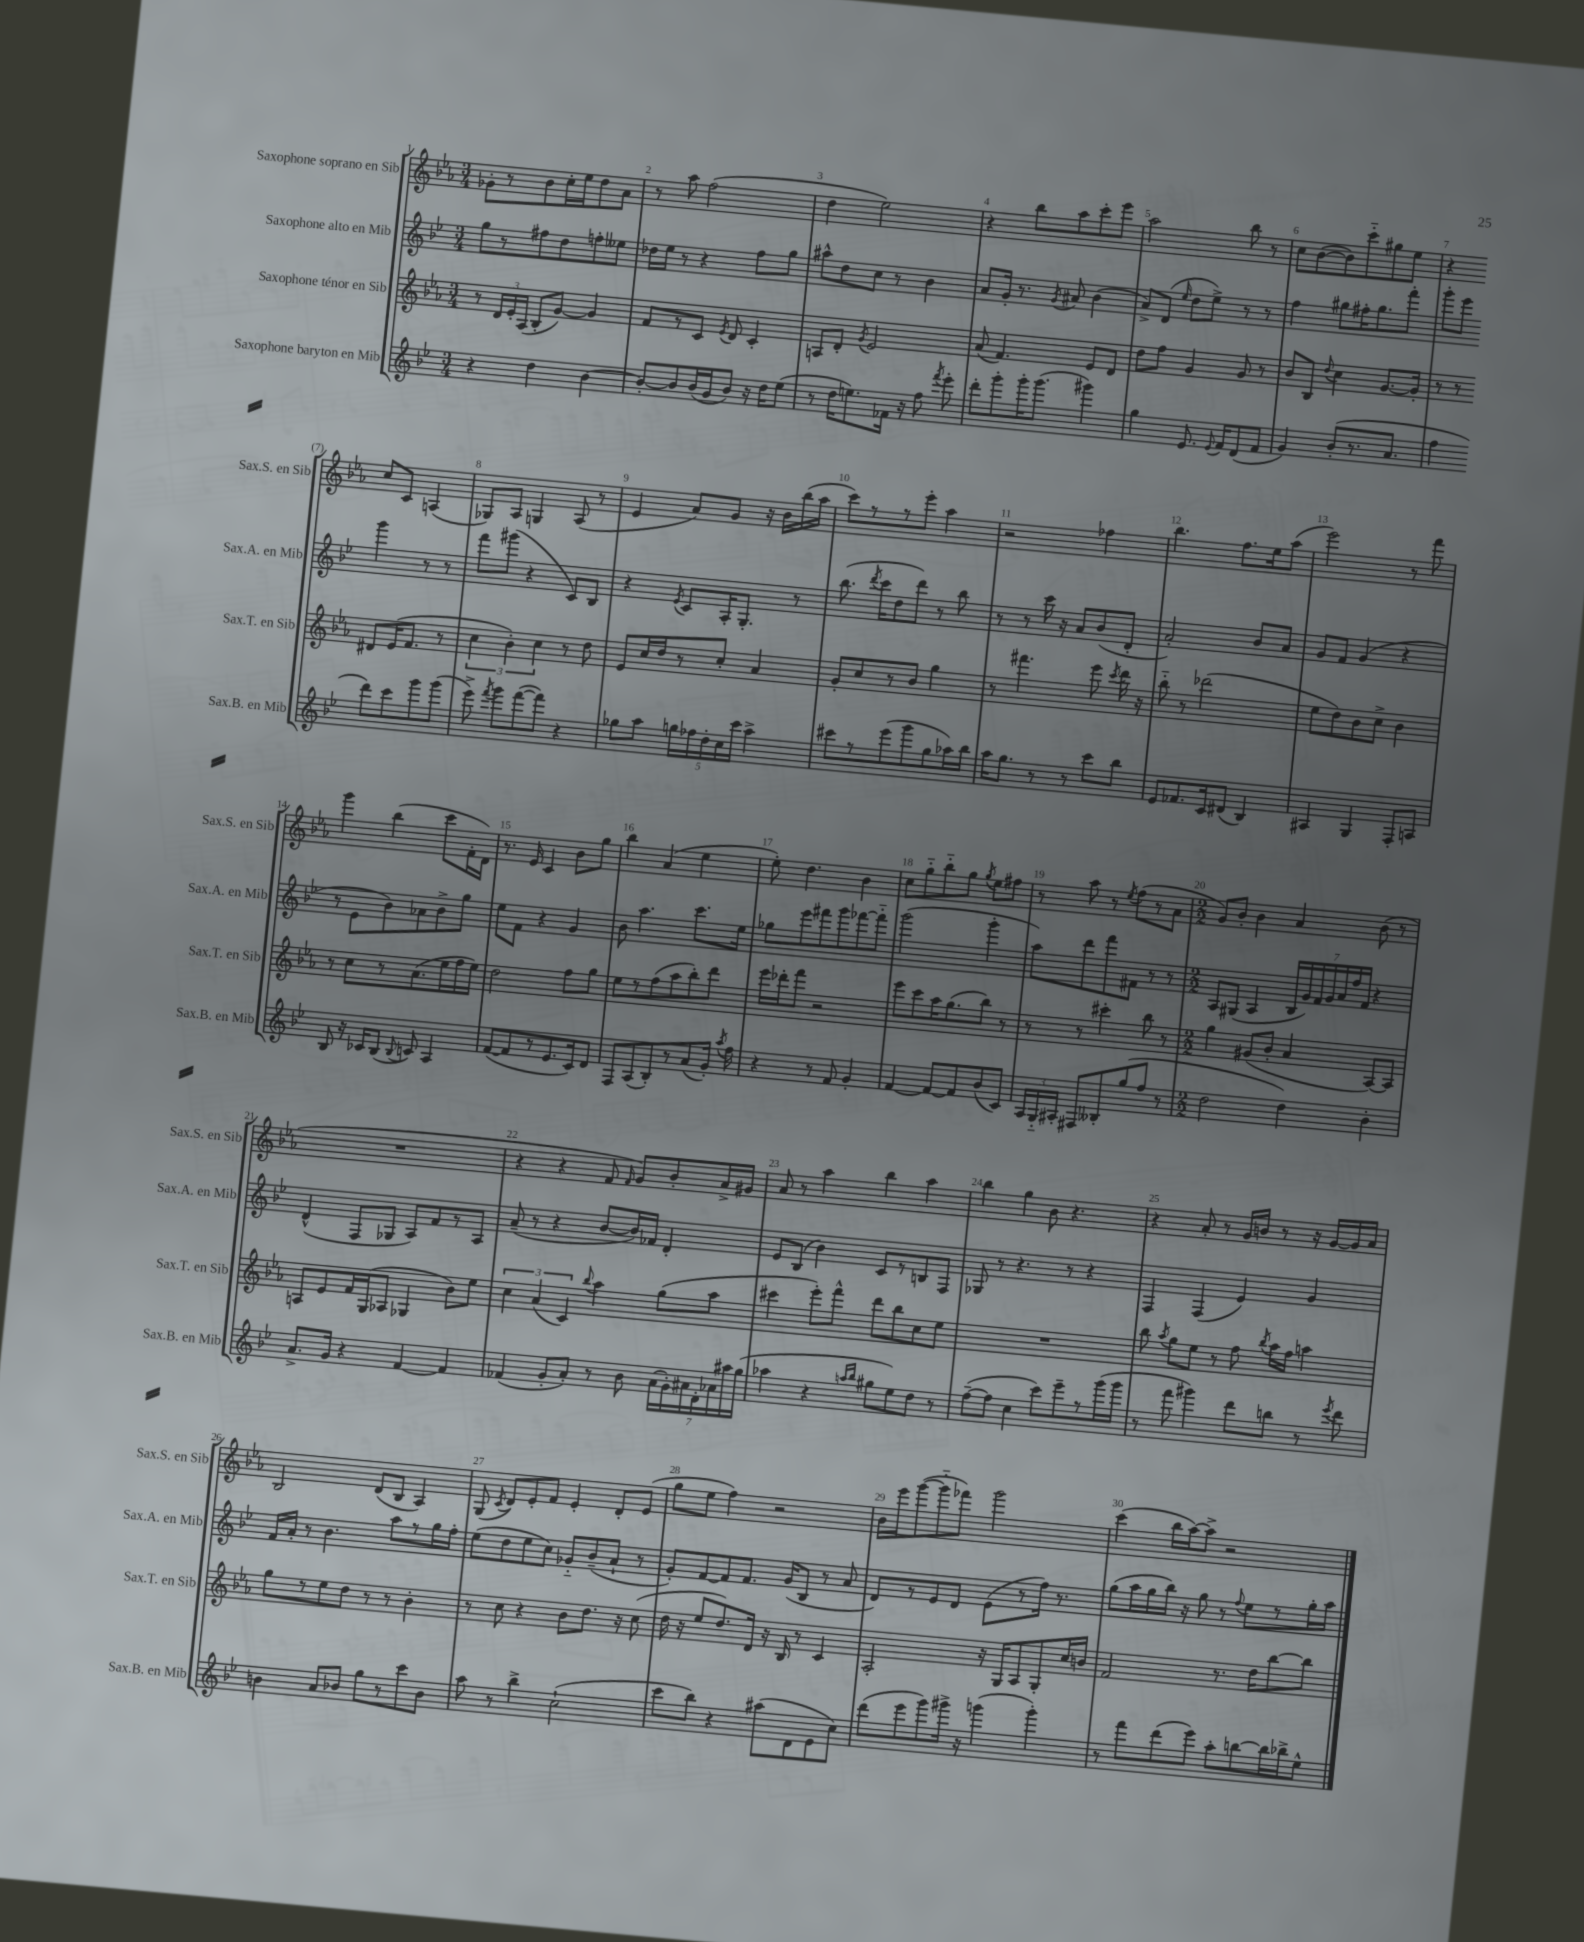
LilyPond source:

<<
\new StaffGroup <<
\new Staff = "s0" \with { instrumentName = "Saxophone soprano en Sib" shortInstrumentName = "Sax.S. en Sib" } {
    \clef treble \key ees \major \numericTimeSignature \time 3/4
    \autoBeamOff ges'8[-. r8 bes'8 c''16-. ees''16 d''8 aes'8] |
    r8 aes''8 f''2( |
    d''4 ees''2) |
    r4 bes''8[ aes''8 c'''8-. ees'''8] |
    aes''2 bes''8 r8 |
    c''8[ bes'8~( bes'8) c'''8-_ gis''8 ees''8] |
    r4 c''8[ c'8] a4( |
    ges8[) aes8] g4 aes8( r8 |
    ees'4 aes'8[) g'8] r16 bes'16[ bes''16( aes''16] |
    c'''8[) r8 r8 ees'''8]-. aes''4 |
    r2 fes''4 |
    bes''4. f''8.[ ees''16 aes''8]( |
    ees'''2) r8 f'''8 |
    g'''4 bes''4( c'''8[ f'16-. d'16]) |
    r8. ees'16 c'4 bes'8[ g''8] |
    bes''4 aes'4( ees''4 |
    ees''8-.) d''4. bes'4 |
    c''8[ g''8-_ bes''8-_ g''8] \acciaccatura { g''8 } ees''8[ fis''8] |
    r8 aes''8 r8 \acciaccatura { ees''8 } f''8[( r8 aes'8] |
    \numericTimeSignature \time 2/2 g'8[) bes'8]-. bes'4 aes'4 bes'8( r8 |
    R1 |
    r4 r4 f'8 \grace { f'16 } g'8[) bes'8-. aes'16-> gis'16] |
    aes'8 r8 aes''4 bes''4 aes''4 |
    bes''4 g''4 bes'8 r4. |
    r4 aes'8-. r8 g'16[ b'16] r8 r16 g'16[~ g'16 aes'16] |
    bes2 d'8[( bes8] aes4) |
    g8( \acciaccatura { c'8 } d'8[) ees'8-. f'8] ees'4-. d'8[-. ees'8]( |
    g''8[ ees''8] f''4) r2 |
    bes'16[ ees'''16 g'''8~( g'''8-_ fes'''8]) g'''2 |
    c'''4( bes''16[ aes''16~) aes''8]-> r2 \bar "|." |
}
\new Staff = "s1" \with { instrumentName = "Saxophone alto en Mib" shortInstrumentName = "Sax.A. en Mib" } {
    \clef treble \key bes \major \numericTimeSignature \time 3/4
    \autoBeamOff g''8[ r8 fis''8 d''8 f''8-. eeses''8] |
    des''16[ ees''16] r8 r4 f''8[ g''8] |
    ais''8[-^ d''8 c''8] r8 bes'4 |
    a'8[ g'16]-. r8. \acciaccatura { g'8 } ais'8 bes'4( |
    a'8[->) d'8]( \grace { ees''16 } d''8[ ees''8]->) r8 r8 |
    f''4 gis''8[ fis''16-. gis''8. f'''8]-. |
    g'''8[-. ees'''8] g'''4 r8 r8 |
    f'''8[ gis'''8]( r4 c'8[) bes8] |
    r4 \acciaccatura { ees'8 } c'8[ a16-. g8.]-. r8 |
    bes''8.( \acciaccatura { d'''8 } c'''16[ d''8 d'''8]) r8 bes''8 |
    r8 r8 c'''16 r16 a'8[ bes'8( d'8]-. |
    a'2-.) bes'8[ a'8] |
    g'8[ f'8] g'4( r4 |
    r8 ees'8[ bes'8) aes'8 bes'8-> g''8] |
    ees''8[ f'8] r4 g'4 |
    bes'8 a''4. c'''8.[ ees''16] |
    ges''8[ ees'''8 fis'''8 g'''8 fes'''8~ fes'''8]-_ |
    g'''2( g'''4-. |
    a''8[) d'''8 f'''8 fis'8] r8 r8 |
    \numericTimeSignature \time 2/2 a8[ gis8]( a4 \tuplet 7/4 { bes16[ g'16) f'16 g'16 a'16 f''16 f'16] } r4 |
    d'4-^( f8[ ges8] a8[) f'8 r8 a8] |
    a'8--( r8 r4 bes'8[~ bes'16) fes'16] d'4-. |
    ees'8[ bes8]( bes'4) c'8[ r8 b8 f8] |
    ges8 r8 r4. r8 r4 |
    f4 f4( ees'4) g'4 |
    f'16[ a'16]-. r8 bes'4. a''8[ r8 g''16 f''16]-. |
    ees''8[( d''8 ees''8 c''8]) ges'8[-_ bes'8--( a'8]-! r8 |
    g'8[-.) f'8~ f'8 f'8.] g'16[( bes8] r8 a'8 |
    d'8[) r8 ees'8 d'8] ees'8[( r8 f''16]) r8. |
    g''8[( a''16 g''16 bes''16]) r16 g''8 r8 \appoggiatura { f''8 } ees''8[ r8 g''16-. a''16] \bar "|." |
}
\new Staff = "s2" \with { instrumentName = "Saxophone ténor en Sib" shortInstrumentName = "Sax.T. en Sib" } {
    \clef treble \key ees \major \numericTimeSignature \time 3/4
    \autoBeamOff r8 \tuplet 3/2 { d'16[ ees'16-. aes16]( } bes8[-. g'8]~) g'4 |
    f'8[ r8 c'8] \acciaccatura { ees'8 } d'8 c'4-. |
    a8[ d'8]-. \acciaccatura { g'8 } ees'2 |
    aes'8( f'4.) ees'8[ d'8] |
    d''8[ f''8] g'4 g'8 r8 |
    bes'8[ bes8] \appoggiatura { d''8 } c''4 g'8.[~ g'16]-. |
    r8 r8 dis'8[ ees'16( f'8.] r8 |
    \tuplet 3/2 { c''4 bes'4-.) c''4 } r8 d''8 |
    ees'8[ c''16 d''16 r8 c''8]-. aes'4 |
    g'8[-. c''8 r8 bes'8] g''4 |
    r8 fis'''4. ees'''8 \acciaccatura { c'''8 } d'''16 r16 |
    bes''8-_ r8 des'''2( |
    ees''8[ d''8) bes'8 c''8]-> bes'4 |
    r8 c''8[ r8 aes'8.( ees''16 f''16 ees''16]) |
    d''2 f''8[ g''8] |
    ees''8[ r8 f''8( aes''8 bes''8-.) d'''8] |
    ees'''16[ des'''16-. f'''8] r2 |
    ees'''8[ c'''8 aes''16 g''8.( bes''8]) r8 |
    r8 r8 cis'''4-. bes''8 r8 |
    \numericTimeSignature \time 2/2 g''4 gis'8[( bes'8]-. aes'4 aes8[~) aes8] |
    a8[ ees'8 f'16 g16( aes8] ges4 bes'8[) ees''8] |
    \tuplet 3/2 { c''4 aes'4( c'4) } \appoggiatura { bes''8 } aes''4 g''8[( aes''8] |
    cis'''4 ees'''8[-.) f'''8]-^ d'''8[ bes''8 c''8 ees''8] |
    R1 |
    bes''8 \acciaccatura { aes''8 } g''8[ ees''8] r8 f''8 \acciaccatura { bes''8 } aes''16[ f''16] a''4 |
    g''8[ r8 ees''8 d''8] r8 r8 bes'4-. |
    r8 c''8 r4 bes'8[ d''8.] r16 c''8( |
    d''16 r16 ees''8[ d''8.) d'16] r16 bes16 r8 c'4 |
    aes2-. r16 g16[ aes8 g8-. c''16 b'16] |
    f'2 r8. d''16[ bes''8~ bes''8] \bar "|." |
}
\new Staff = "s3" \with { instrumentName = "Saxophone baryton en Mib" shortInstrumentName = "Sax.B. en Mib" } {
    \clef treble \key bes \major \numericTimeSignature \time 3/4
    \autoBeamOff r4 d''4 bes'4~ |
    bes'8[~-. bes'8 bes'16( g'16 bes'8]) r16 d''16[ ees''8]( |
    r8 d''16[ e''8.) fes'16] r16 f''8 \acciaccatura { f'''8 } ees'''8-. |
    d'''8[-. g'''8-. g'''16-. g'''8.]( gis'''4) |
    g''4 ees'8. \appoggiatura { ees'8 } f'16[ d'8( f'8] |
    g'4) bes'8[-.( r8. a'8.] |
    f''4 d'''8[) c'''8 g'''8 g'''8]( |
    ees'''8->) \acciaccatura { f'''8 } g'''8[ f'''8~( f'''8]) r4 |
    ges''8[ a''8] \tuplet 5/4 { g''16[ fes''16 d''16-. c''16 c'''16] } a''4-> |
    cis'''8[ r8 ees'''8( g'''8 g''8 aes''16) bes''16] |
    a''16[ g''8.] r8 r8 c'''8[ bes''8] |
    ees'8[ fes'8. c'16 dis'8]( bes4) |
    ais4 g4 f8[-. a8] |
    bes8 r16 ces'16[ bes8]( \appoggiatura { bes8 } c'8) a4 |
    f'8[~( f'8 r8 ees'8. c'16) d'8] |
    f8[ a8( bes8-.) r8 a'8( g'16]-.) \acciaccatura { a''8 } f''16 |
    r4 r8 f'8 g'4-. |
    f'4~ f'8[~ f'8 bes'8( c'8]) |
    \tuplet 3/2 { a16[ g16-_ ais16]-. } fis8[ beses8-. g''8( f''8] r8 |
    \numericTimeSignature \time 2/2 d''2 d''4) bes'4-. |
    a'8.[-> g'16] r4 f'4~ f'4 |
    fes'4( g'8[-. a'8]-.) r8 bes'8 \tuplet 7/4 { a'16[( g'16-.) ais'16 d'16-. aes'16 ais''16 g''16]( } |
    aes''4 r4 \grace { a''16[ bes''16] } gis''8[ ees''8) d''8] r8 |
    f''8[~--( f''8] c''4 c'''8[) ees'''8-- r8 g'''16( g'''16] |
    r8 f'''8 gis'''4) d'''8[ b''8] r8 \acciaccatura { ees'''8 } d'''8 |
    b'4 a'8[ bes'8] g''8[ r8 c'''8 bes'8] |
    a''8 r8 bes''4-> c''2-!( |
    c'''8[ bes''8]) r4 ais''8[( d'8 ees'8 c''8]) |
    d'''8[( ees'''8 g'''8) gis'''16]-> r16 g'''4( g'''4-.) |
    r8 f'''8[ d'''8( ees'''8]) a''8[-. b''8~ b''16 bes''16-> ees''8]-^ \bar "|." |
}
>>
>>
\layout { \context { \Score \override BarNumber.break-visibility = ##(#f #t #t) barNumberVisibility = #all-bar-numbers-visible } }
